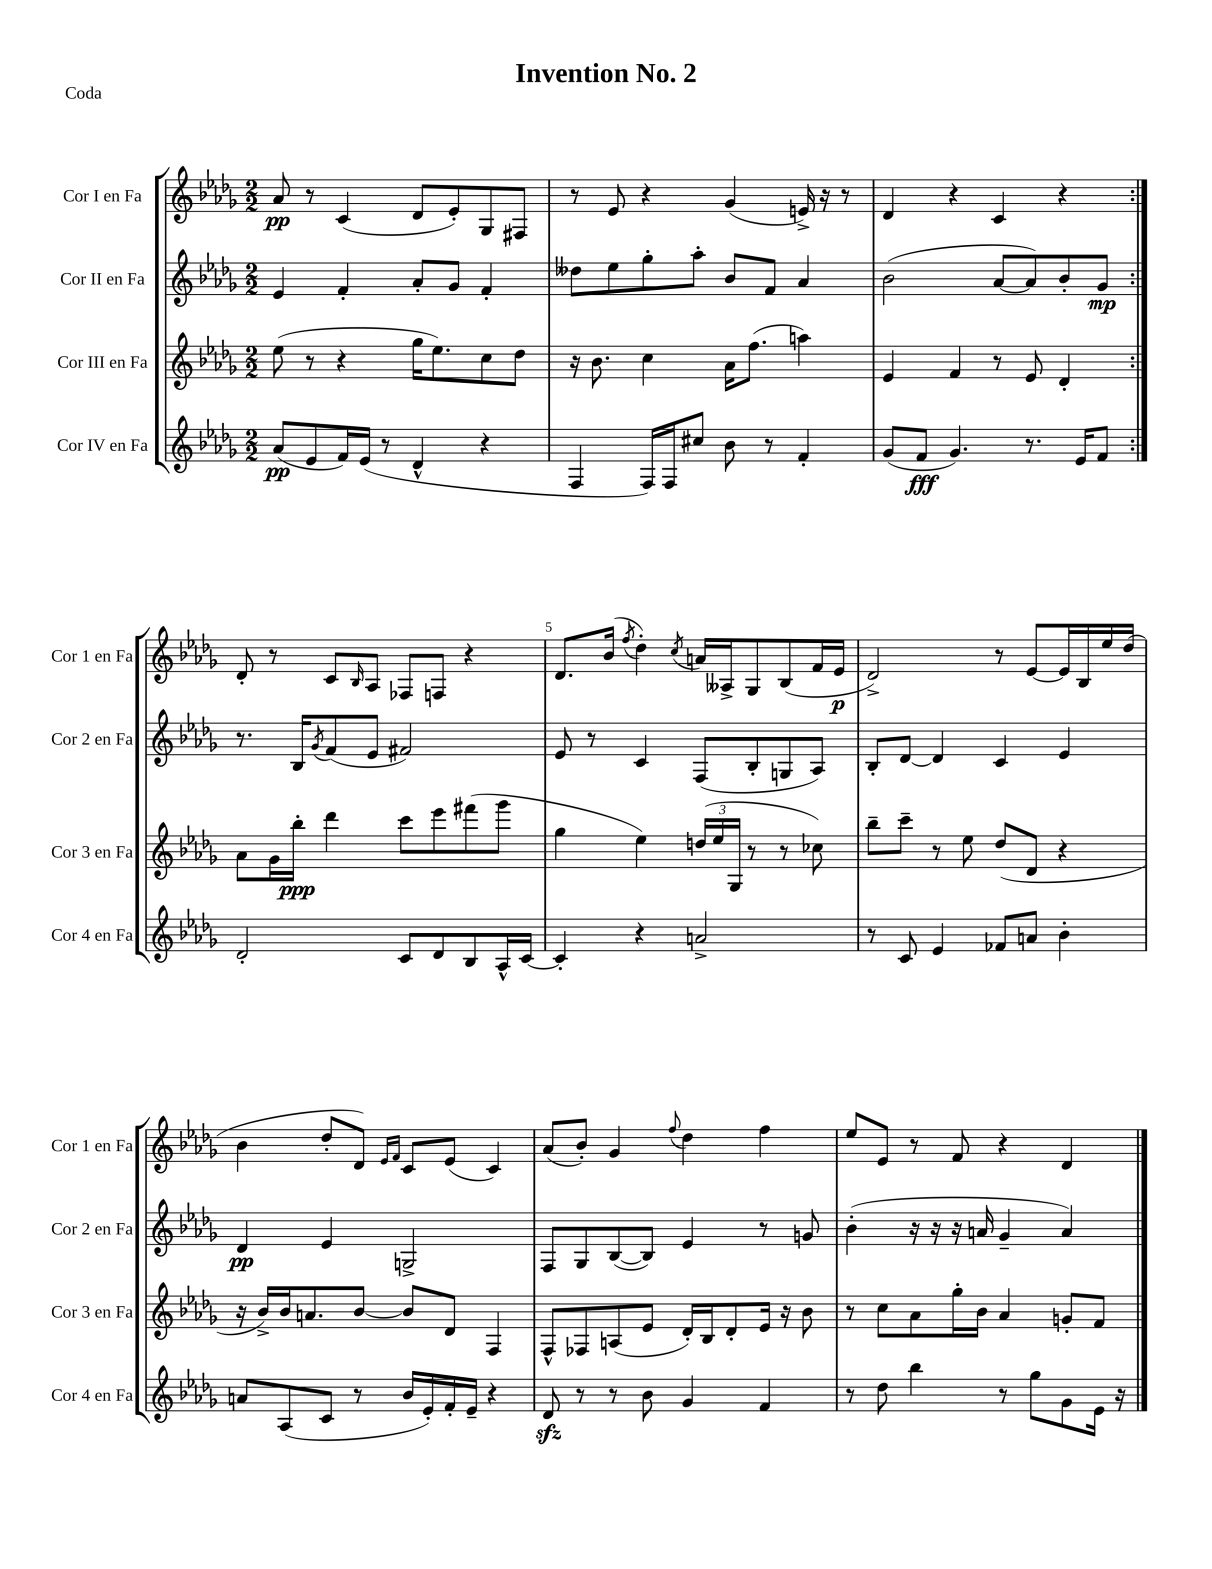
\header { title = "Invention No. 2" piece = "Coda" }
<<
\new StaffGroup <<
\new Staff = "s0" \with { instrumentName = "Cor I en Fa" shortInstrumentName = "Cor 1 en Fa" } {
    \clef treble \key des \major \numericTimeSignature \time 2/2
    \repeat volta 2 { aes'8\pp r8 c'4( des'8 ees'8-.) ges8 fis8 |
    r8 ees'8 r4 ges'4( e'16->) r16 r8 |
    des'4 r4 c'4 r4 | }
    des'8-. r8 c'8 \grace { bes16 } aes8 fes8 f8 r4 |
    des'8. bes'16( \acciaccatura { f''8 } des''4-.) \acciaccatura { c''8 } a'16 aeses16-> ges8 bes8( f'16 ees'16\p |
    des'2->) r8 ees'8~ ees'16 bes16 ees''16 des''16( |
    bes'4 des''8-. des'8) \grace { ees'16 f'16 } c'8 ees'8( c'4) |
    aes'8( bes'8-.) ges'4 \appoggiatura { f''8 } des''4 f''4 |
    ees''8 ees'8 r8 f'8 r4 des'4 \bar "|." |
}
\new Staff = "s1" \with { instrumentName = "Cor II en Fa" shortInstrumentName = "Cor 2 en Fa" } {
    \clef treble \key des \major \numericTimeSignature \time 2/2
    \repeat volta 2 { ees'4 f'4-. aes'8-. ges'8 f'4-. |
    deses''8 ees''8 ges''8-. aes''8-. bes'8 f'8 aes'4 |
    bes'2( aes'8~ aes'8) bes'8-. ges'8\mp | }
    r8. bes16 \acciaccatura { ges'8 } f'8( ees'8 fis'2) |
    ees'8 r8 c'4 f8( bes8-. g8 aes8) |
    bes8-. des'8~ des'4 c'4 ees'4 |
    des'4\pp ees'4 g2-> |
    f8 ges8 bes8~( bes8) ees'4 r8 g'8 |
    bes'4-.( r16 r16 r16 a'16 ges'4-- a'4) \bar "|." |
}
\new Staff = "s2" \with { instrumentName = "Cor III en Fa" shortInstrumentName = "Cor 3 en Fa" } {
    \clef treble \key des \major \numericTimeSignature \time 2/2
    \repeat volta 2 { ees''8( r8 r4 ges''16 ees''8.) c''8 des''8 |
    r16 bes'8. c''4 aes'16 f''8.( a''4) |
    ees'4 f'4 r8 ees'8 des'4-. | }
    aes'8 ges'16 bes''16-.\ppp des'''4 c'''8 ees'''8 fis'''8( ges'''8 |
    ges''4 ees''4) \tuplet 3/2 { d''16( ees''16 ges16 } r8 r8 ces''8) |
    bes''8-- c'''8-- r8 ees''8 des''8( des'8 r4 |
    r16 bes'16->) bes'16 a'8. bes'8~ bes'8 des'8 f4 |
    f8-^ fes8 a8( ees'8 des'16-.) bes16 des'8-. ees'16 r16 bes'8 |
    r8 c''8 aes'8 ges''16-. bes'16 aes'4 g'8-. f'8 \bar "|." |
}
\new Staff = "s3" \with { instrumentName = "Cor IV en Fa" shortInstrumentName = "Cor 4 en Fa" } {
    \clef treble \key des \major \numericTimeSignature \time 2/2
    \repeat volta 2 { aes'8\pp( ees'8 f'16) ees'16( r8 des'4-^ r4 |
    f4 f16) f16 cis''8 bes'8 r8 f'4-. |
    ges'8( f'8\fff ges'4.) r8. ees'16 f'8 | }
    des'2-. c'8 des'8 bes8 aes16-^ c'16~ |
    c'4-. r4 a'2-> |
    r8 c'8 ees'4 fes'8 a'8 bes'4-. |
    a'8 aes8( c'8 r8 bes'16 ees'16-.) f'16-. ees'16-- r4 |
    des'8\sfz r8 r8 bes'8 ges'4 f'4 |
    r8 des''8 bes''4 r8 ges''8 ges'8 ees'16 r16 \bar "|." |
}
>>
>>
\layout { \context { \Score \override BarNumber.break-visibility = ##(#f #t #t) barNumberVisibility = #(every-nth-bar-number-visible 5) } }
